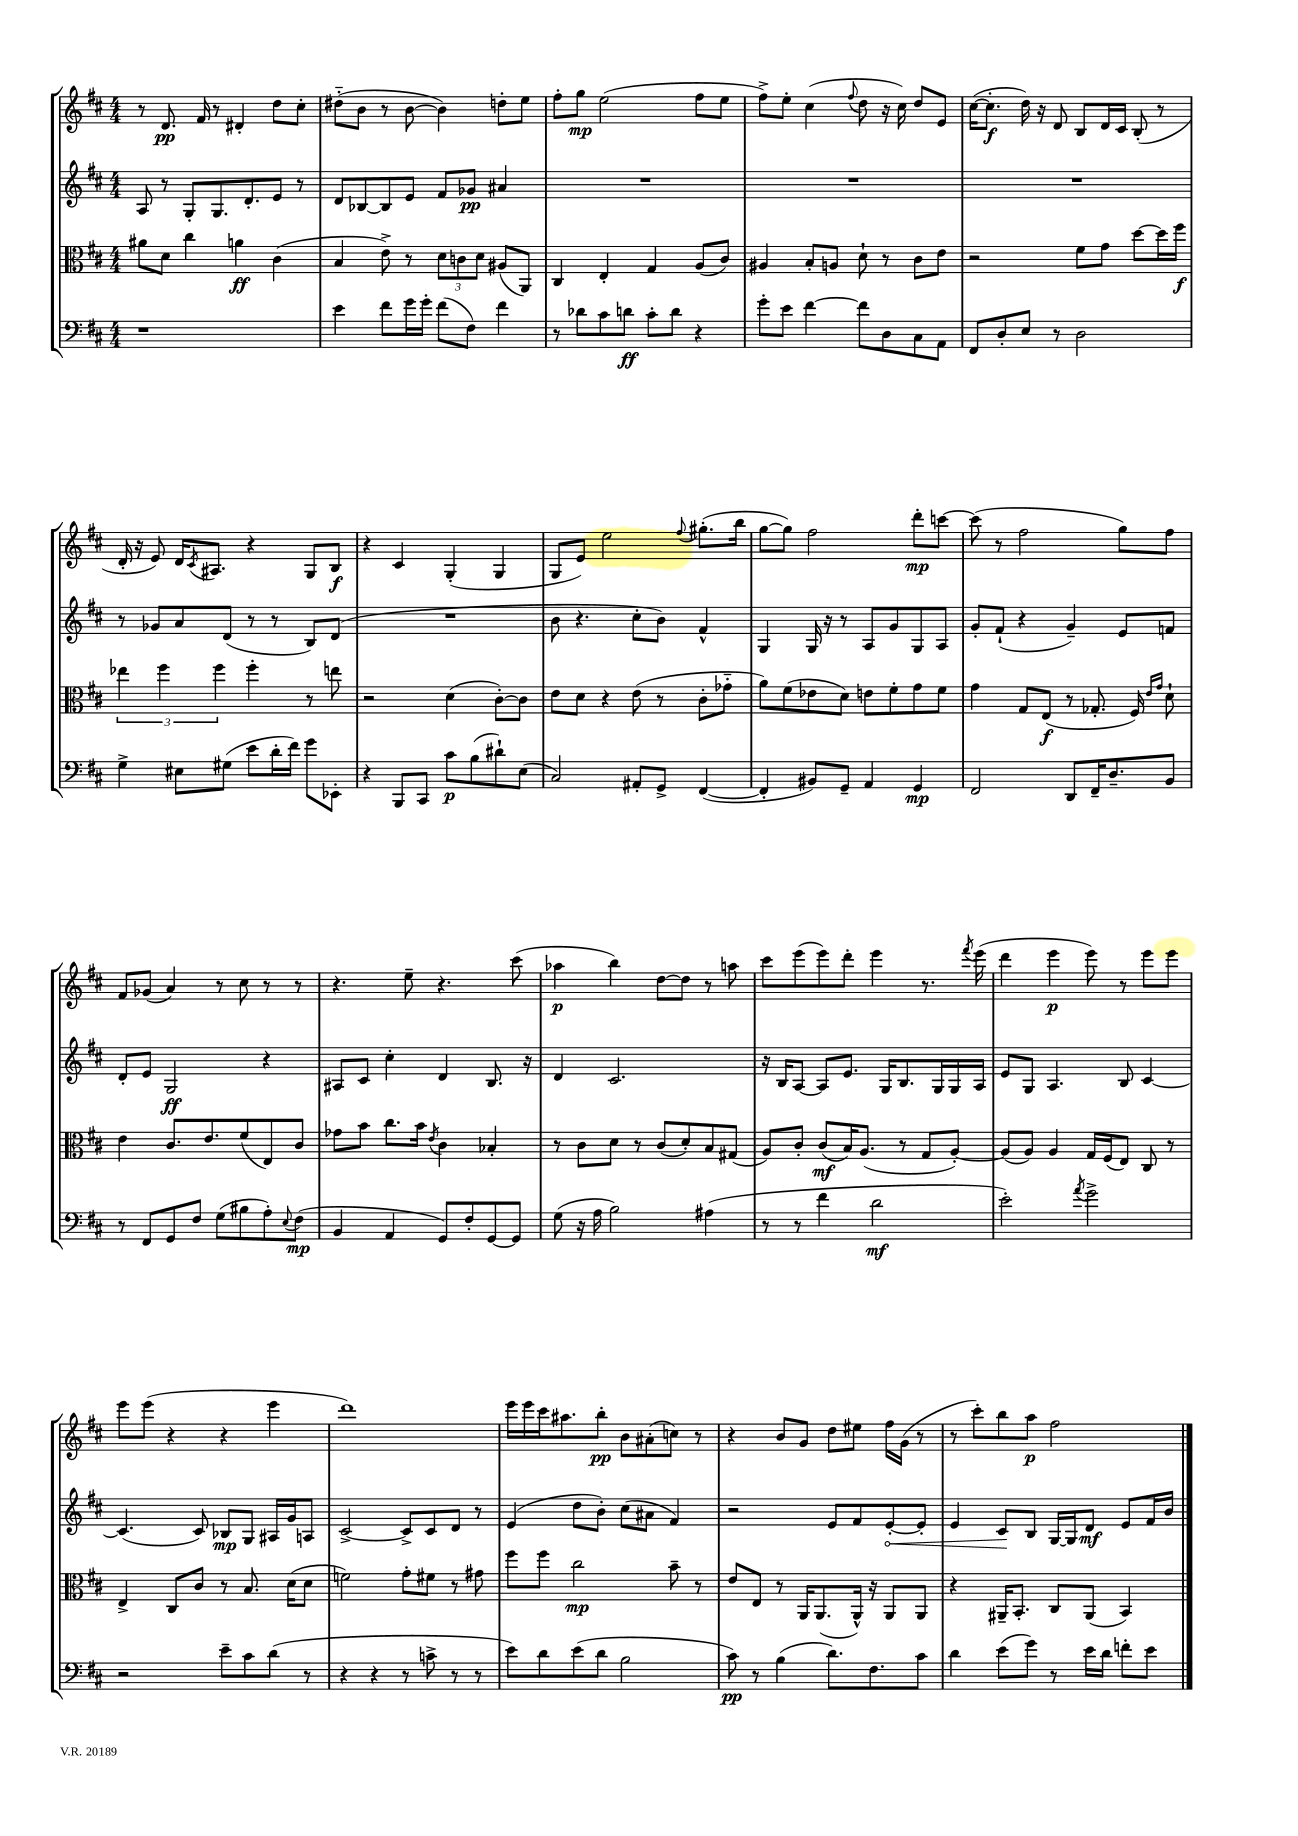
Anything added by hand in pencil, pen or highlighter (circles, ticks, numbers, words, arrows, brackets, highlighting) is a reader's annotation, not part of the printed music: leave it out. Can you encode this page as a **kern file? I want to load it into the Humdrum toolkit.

**kern	**kern	**kern	**kern
*staff4	*staff3	*staff2	*staff1
*clefF4	*clefC3	*clefG2	*clefG2
*k[f#c#]	*k[f#c#]	*k[f#c#]	*k[f#c#]
*M4/4	*M4/4	*M4/4	*M4/4
1r	8a#	8A	8r
.	8d	8r	8.d
.	4cc#	8G'	.
.	.	.	16f#
.	.	8.G	8r
.	4a	.	4d#'
.	.	8.d'	.
.	(4c#	8e	8dd
.	.	8r	8cc#'
=	=	=	=
4e	4B	8d	(8dd#'~
.	.	[8B-	8b
8f#	8e^)	8B-]	8r
16g	8r	8e	[8b
16g'	.	.	.
(8f#	12d	8f#	4b])
.	12c	.	.
8F#)	.	8g-	.
.	12d	.	.
4f#	(8A#	4a#	8dd'
.	8AA)	.	8ee
=	=	=	=
8r	4C#	1r	8ff#'
8d-	.	.	8gg
8c#	4E'	.	(2ee
8d	.	.	.
8c#'	4G	.	.
8d	.	.	.
4r	(8A	.	8ff#
.	8c#)	.	8ee
=	=	=	=
8g'	4A#	1r	8ff#^)
8e	.	.	8ee'
[4f#	8B'	.	(4cc#
.	8A	.	.
.	.	.	8qqff#
8f#]	8d`	.	8dd
8D	8r	.	16r
.	.	.	16cc#)
8C#	8c#	.	8dd
8AA	8e	.	8e
=	=	=	=
8FF#	2r	1r	([16cc#
.	.	.	8.cc#']
8D'	.	.	.
8E	.	.	16dd)
.	.	.	16r
8r	.	.	8d
2D	8f#	.	8B
.	8g	.	16d
.	.	.	16c#
.	[8dd	.	(8B'
.	16dd]	.	8r
.	16ff#	.	.
=	=	=	=
4G^	6ee-	8r	16d'
.	.	.	16r
.	.	8g-	8e)
.	6ff#	.	.
8E#	.	8a	16d
.	.	.	8qc#
.	.	.	8.A#
.	6ff#	.	.
(8G#	.	(8d	.
8e	4ff#'	8r	4r
16d'	.	8r	.
16f#)	.	.	.
8g	8r	8B)	8G
8EE-'	8ee	(8d	8B
=	=	=	=
4r	2r	1r	4r
8BBB	.	.	4c#
8CC#	.	.	.
8c#	(4d	.	(4G'
(8B	.	.	.
8d#`)	[8c#')	.	4G
(8E	8c#]	.	.
=	=	=	=
2C#)	8e	8b	8G
.	8d	4.r	8e)
.	4r	.	2ee
8AA#'	(8e	8cc#'	.
8GG^	8r	8b)	.
.	.	.	8qqff#
([4FF#	8c#'	4f#^^	(8.gg#'
.	8g-'~	.	.
.	.	.	16bb
=	=	=	=
4FF#']	8a)	4G	[8gg
.	(8f#	.	8gg])
8BB#)	8e-	16G	2ff#
.	.	16r	.
8GG~	8d)	8r	.
4AA	8e	8A	.
.	8f#'	8g	.
4GG	8g	8G	8ddd'
.	8f#	8A	[8ccc
=	=	=	=
2FF#	4g	8g'	(8ccc]
.	.	(8f#`	8r
.	8G	4r	2ff#
.	(8E	.	.
8DD	8r	4g~)	.
16FF#~	8.G-'	.	.
8.D~	.	.	.
.	.	8e	8gg)
.	16F#)	.	.
.	16qqe	.	.
.	16qqg	.	.
8BB	8d`	8f	8ff#
=	=	=	=
8r	4e	8d'	8f#
8FF#	.	8e	(8g-
8GG	8.c#	2G	4a)
8F#	.	.	.
.	8.e	.	.
(8G	.	.	8r
8B#	(8f#	.	8cc#
8A')	8E)	4r	8r
8qqE	.	.	.
(8F#	8c#	.	8r
=	=	=	=
4BB	8g-	8A#	4.r
.	8b	8c#	.
4AA	8.cc#	4cc#'	.
.	.	.	8ee~
.	16b	.	.
.	8qe	.	.
8GG)	4c#	4d	4.r
8F#'	.	.	.
[8GG	4B-'	8.B	.
8GG]	.	.	(8ccc#
.	.	16r	.
=	=	=	=
(8G	8r	4d	4aa-
16r	8c#	.	.
16A	.	.	.
2B)	8d	2.c#	4bb)
.	8r	.	.
.	(8c#	.	[8dd
.	8d')	.	8dd]
(4A#	8B	.	8r
.	(8G#	.	8aa
=	=	=	=
8r	8A)	16r	8ccc#
.	.	16B	.
8r	8c#'	[8A	(8eee
4f#	(8c#	8A]	8eee)
.	16B)	8.e	8ddd'
.	(8.A	.	.
2d	.	.	4eee
.	.	16G	.
.	8r	8.B	.
.	8G	.	8.r
.	.	16G	.
.	[8A')	16G	.
.	.	.	8qfff#
.	.	16A	(16eee
=	=	=	=
2e')	(8A]	8e	4ddd
.	8A)	8G	.
.	4A	4.A	4eee
8qa	.	.	.
2g^	16G	.	8eee)
.	(16F#	.	.
.	8E)	8B	8r
.	8C#	[4c#	8eee
.	8r	.	8eee
=	=	=	=
2r	4E^	(4.c#]	8eee
.	.	.	(8eee
.	8C#	.	4r
.	8c#	8c#)	.
8e~	8r	8B-	4r
8c#	8.B	8G	.
(8d	.	16A#	4eee
.	(16d	16g	.
8r	8d	8A	.
=	=	=	=
4r	2f)	[2c#^	1ddd)
4r	.	.	.
8r	8g'	8c#^]	.
8c^	8f#	8c#	.
8r	8r	8d	.
8r	8g#	8r	.
=	=	=	=
8e)	8ff#	(4e	16eee
.	.	.	16eee
8d	8ff#	.	16ccc#
.	.	.	8.aa#
(8e	2cc#	8dd	.
8d	.	8b')	8bb'
2B	.	(8cc#	8b
.	.	8a#	(8a#'
.	8b~	4f#)	8cc)
.	8r	.	8r
=	=	=	=
8c#)	8e	2r	4r
8r	8E	.	.
(4B	8r	.	8b
.	16AA	.	8g
.	(8.AA	.	.
8.d)	.	8e	8dd
.	16AA^^)	8f#	8ee#
8.F#	16r	.	.
.	8AA	[8e'	16ff#
.	.	.	(16g
8c#	8AA	8e']	8r
=	=	=	=
4d	4r	4e	8r
.	.	.	8ccc#')
(8e	16AA#~	8c#	8bb
.	8.BB'	.	.
8g)	.	8B	8aa
8r	8C#	[16G	2ff#
.	.	16G]	.
16e	(8AA#	8d	.
16d	.	.	.
8f'	4BB)	8e	.
8e	.	16f#	.
.	.	16b	.
==	==	==	==
*-	*-	*-	*-
